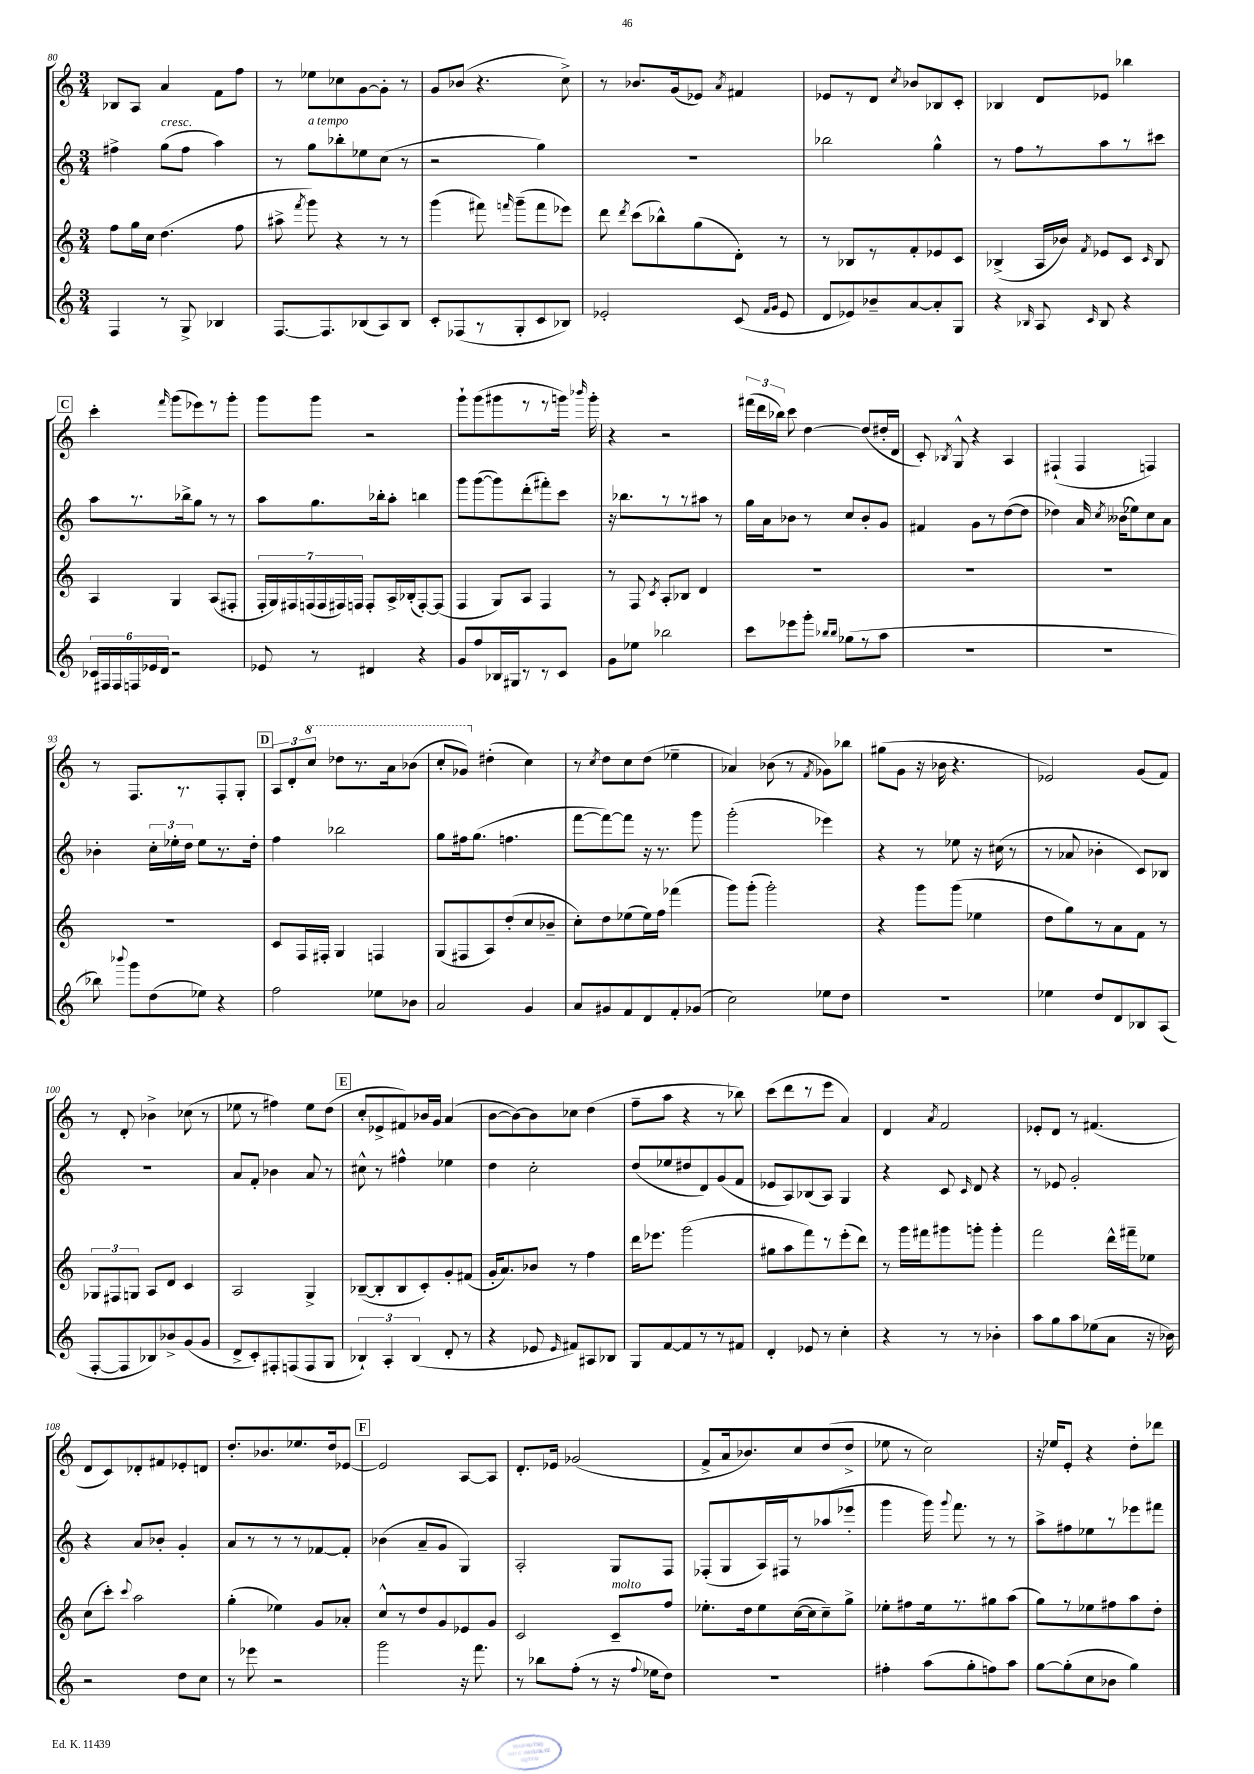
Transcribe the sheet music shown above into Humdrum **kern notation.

**kern	**kern	**kern	**kern
*staff4	*staff3	*staff2	*staff1
*clefG2	*clefG2	*clefG2	*clefG2
*k[]	*k[]	*k[]	*k[]
*M3/4	*M3/4	*M3/4	*M3/4
4F	8ff	4ff#^	8B-
.	16gg	.	8A
.	16cc	.	.
8r	(4.dd	(8gg	4a
8G^	.	8ff#	.
4B-	.	4aa)	8f
.	8ff	.	8ff
=	=	=	=
[8.F	8aa#^	8r	8r
.	8qfff	.	.
.	8ggg)	8gg	8ee-
8.F]	.	.	.
.	4r	8bb-'	8cc-
(8B-	.	8ee-	[8g
8A)	8r	(8cc	8g']
8B-	8r	8r	8r
=	=	=	=
8c'	(4ggg	2r	8g
(8F-	.	.	(8b-
8r	8fff#)	.	4.r
.	16qqfff	.	.
8G'	(8ggg~	.	.
8c	8fff	4gg)	.
8B-)	8eee-)	.	8cc^)
=	=	=	=
2e-'	8ddd	2.r	8r
.	8qddd	.	.
.	(8ccc	.	8.b-
.	8bb-^^)	.	.
.	.	.	(16g
.	(8gg	.	8e-)
.	.	.	8qa
(8c	8d')	.	4f#
16qqf	.	.	.
16qqg	.	.	.
8e-	8r	.	.
=	=	=	=
8d	8r	2bb-	8e-
8e-)	8B-	.	8r
8b-~	8r	.	8d
.	.	.	8qcc
[8a	8f'	.	8b-
8a']	8e-	4gg^^	8B-
8G	8c	.	8c'
=	=	=	=
4r	(4B-^	8r	4B-
.	.	8ff	.
16qqB-	.	.	.
8A	16A	8r	8d
.	16b-)	.	.
16qqc	8qf	.	.
8B-	8e-	8aa	8e-
4r	8c	8r	4bb-
.	16qqc	.	.
.	8B-	8ccc#	.
=	=	=	=
24c-	4A	8aa	4ccc'
24F#	.	.	.
24F#	.	.	.
24F	.	8.r	.
24e-	.	.	.
24d	.	.	.
.	.	.	16qqfff
2r	4G	.	(8ggg
.	.	16bb-^	.
.	.	8gg	8eee-)
.	(8A	8r	8r
.	8F#'	8r	8ggg'
=	=	=	=
8e-	28F'	8aa	8ggg
.	28G)	.	.
.	28F#	.	.
.	(28F	.	.
8r	.	8.gg	8ggg
.	28F	.	.
.	28F#)	.	.
.	28F	.	.
4d#	8F'	.	2r
.	.	16bb-'	.
.	16A^	8aa'	.
.	(16B-'	.	.
4r	[8F')	4bb	.
.	(8F]	.	.
=	=	=	=
8g	4F	8ggg	8ggg`
8ff	.	([8ggg	(8ggg
16B-	8G)	8ggg])	8ggg#
16G#	.	.	.
8r	8A	(8ddd'	8r
8r	4F	8fff#')	8r
8c	.	8ccc	16ggg)
.	.	.	16qqbbb-
.	.	.	16ggg'
=	=	=	=
8g	8r	16r	4r
.	.	8.bb-	.
8ee-	8F	.	.
.	8qc	.	.
2bb-	8A'	8r	2r
.	8B-	8r	.
.	4d	8aa#	.
.	.	8r	.
=	=	=	=
8ccc	2.r	16gg	(24fff#
.	.	.	24ddd
.	.	16a	.
.	.	.	24bb-)
8eee-	.	8b-	8ccc
8ggg'	.	8r	[4dd
16qqbb-	.	.	.
16qqbb-	.	.	.
(8gg-	.	8cc	.
8r	.	8b-'	(8dd]
8aa	.	8g	16dd#'
.	.	.	16d
=	=	=	=
2.r	2.r	4f#	8c')
.	.	.	8qB-
.	.	.	8G^^
.	.	8g	4r
.	.	8r	.
.	.	([8dd	4A
.	.	8dd]	.
=	=	=	=
2.r	2.r	4dd-)	(4F#`
.	.	16a	4F#
.	.	8qcc	.
.	.	(16b--	.
.	.	8ee-)	.
.	.	8cc	4F)
.	.	8a	.
=	=	=	=
8bb-)	2.r	4b-'	8r
8qqbbb-	.	.	.
8ggg	.	.	8.F
(8dd	.	24cc'	.
.	.	24ee-'	.
.	.	.	8.r
.	.	24dd	.
8ee-)	.	8ee-	.
4r	.	8.r	8F'
.	.	.	8G'
.	.	16dd'	.
=	=	=	=
2ff	8c	4ff	12A
.	.	.	12d'
.	16F	.	.
.	.	.	12ccc
.	16F#'	.	.
.	4G	2bb-	8ddd-
.	.	.	8.r
8ee-	4F	.	.
.	.	.	16aa
8b-	.	.	(8bb-
=	=	=	=
2a	(8G	8gg	8ccc'
.	8F#	16ff#	8gg-)
.	.	(8.gg	.
.	8A)	.	(4dd#'
.	(8dd'	4.ff	.
4g	8cc	.	4cc)
.	8b-~	.	.
=	=	=	=
8a	8cc')	[8fff	8r
.	.	.	8qcc
8g#	8dd	8fff_)	8dd
8f	(8ee-	8fff]	8cc
8d	16ee-)	16r	(8dd
.	16ff	8.r	.
8f'	(4fff-	.	4ee-~
(8g-	.	8ggg	.
=	=	=	=
2cc)	8ggg)	(2ggg'	4a-)
.	(8ggg'	.	.
.	2ggg')	.	(8b-
.	.	.	8r
.	.	.	8qf
8ee-	.	4eee-)	8g-)
8dd	.	.	8bb-
=	=	=	=
2.r	4r	4r	(8gg#
.	.	.	8g
.	8ggg	8r	16r
.	.	.	16b-
.	(8ggg	8ee-	4.r
.	4ee-	16r	.
.	.	(16cc#	.
.	.	8r	.
=	=	=	=
4ee-	8dd	8r	2e-)
.	8gg)	8a-	.
8dd	8r	4b-'	.
8d	8a	.	.
8B-	8f	8c)	(8g
(8A	8r	8B-	8f)
=	=	=	=
[8F'	12G-	2.r	8r
.	12F#	.	.
8F]	.	.	8d'
.	12G	.	.
8B-)	8A	.	4b-^
8b-^	8d	.	.
(8g	4c	.	(8cc-
8g	.	.	8r
=	=	=	=
8d^	2A	8a	8ee-
8c')	.	8f'	8r
8F#'	.	4b-	4ff#)
(8F	.	.	.
8F	4G^	8a	8ee-
8G	.	8r	(8dd
=	=	=	=
6B-`)	([8B-~	8cc#^^	8cc'
.	8B-']	8r	8e-^
6A'	.	.	.
.	8B-	4ff#^^	8f#)
(6B-	.	.	.
.	8c')	.	16b-
.	.	.	16g
8d'	8g'	4ee-	(4a
8r	(8f#	.	.
=	=	=	=
4r	16g'	4dd	[8b
.	8.a)	.	.
.	.	.	8b_)
8e-	8b-	2cc'	8b]
16qqe-	.	.	.
8f#)	8r	.	8cc-
8A#	4ff	.	(4dd
8B-	.	.	.
=	=	=	=
8G	16ddd	(8dd	8ff~
.	8.eee-	.	.
[8f	.	8ee-	8aa
8f]	(2ggg	8dd#	4r
8r	.	8d)	.
8r	.	(8g	8r
8f#	.	8f	8bb-)
=	=	=	=
4d'	8gg#	8e-	(8ccc
.	8aa	8A)	8ddd
8e-	8fff)	(8B-	8r
8r	8r	8A)	8eee
4cc'	(8eee'	4G	4a)
.	8ddd)	.	.
=	=	=	=
4r	8r	4r	4d
.	16ggg	.	.
.	16fff#	.	.
.	.	.	8qa
8r	8ggg#	8c	2f
.	.	16qqc	.
8r	8ggg'	8d	.
4b-'	4ggg'	4r	.
=	=	=	=
8aa	2fff	8r	8e-'
8gg	.	8e-	8d
8aa	.	2g'	8r
(8ee-	.	.	(4.f#
8a	16ddd^^	.	.
.	16fff#~	.	.
16r	8ee-	.	.
16b-)	.	.	.
=	=	=	=
2r	(8cc	4r	8d
.	8ccc')	.	8c)
.	8qqccc	.	.
.	2aa	8a	8d-'
.	.	8b-'	8f#
8dd	.	4g'	8e-'
8cc	.	.	8d
=	=	=	=
8r	(4gg'	8a	8.dd'
8eee-	.	8r	.
.	.	.	8.b-
2r	4ee-)	8r	.
.	.	8r	8.ee-
.	8g	[8f-	.
.	.	.	16dd
.	8a-'	8f-']	[8e-
=	=	=	=
2ggg	8cc^^	(4b-	2e-]
.	8r	.	.
.	8dd	8a~	.
.	8g	8g	.
16r	8e-	4G)	[8A
8.fff	.	.	.
.	8g	.	8A]
=	=	=	=
8r	2c	2A'	8.d'
8bb-	.	.	.
.	.	.	16e-
(8ff'	.	.	(2g-
8r	.	.	.
16r	8c~	8G	.
8qqff	.	.	.
16ee-	.	.	.
8dd)	8ff	8F	.
=	=	=	=
2.r	8.ee-'	(8F-'	8f^
.	.	8G	16a
.	16dd	.	8.b-)
.	8ee-	16A)	.
.	.	16F#	.
.	([16cc	8r	8cc
.	16cc]	.	.
.	8cc~)	(8aa-	(8dd
.	8gg^	8eee-'	8dd^
=	=	=	=
4ff#'	8ee-'	4ggg	8ee-
.	8ff#	.	8r
(8aa	16ee-	16ggg)	2cc)
.	.	8qqggg	.
.	8.r	8.fff	.
8gg'	.	.	.
8ff)	8gg#	8r	.
8aa	(8aa	8r	.
=	=	=	=
[8gg	8gg)	8aa^	16r
.	.	.	16ee-
(8gg']	8r	8ff#	8e'
8cc	8ee-	8ee-	4r
8b-	8ff#	8r	.
4gg)	8aa	8eee-	8dd'
.	8dd'	8fff#	8ddd-
==	==	==	==
*-	*-	*-	*-
